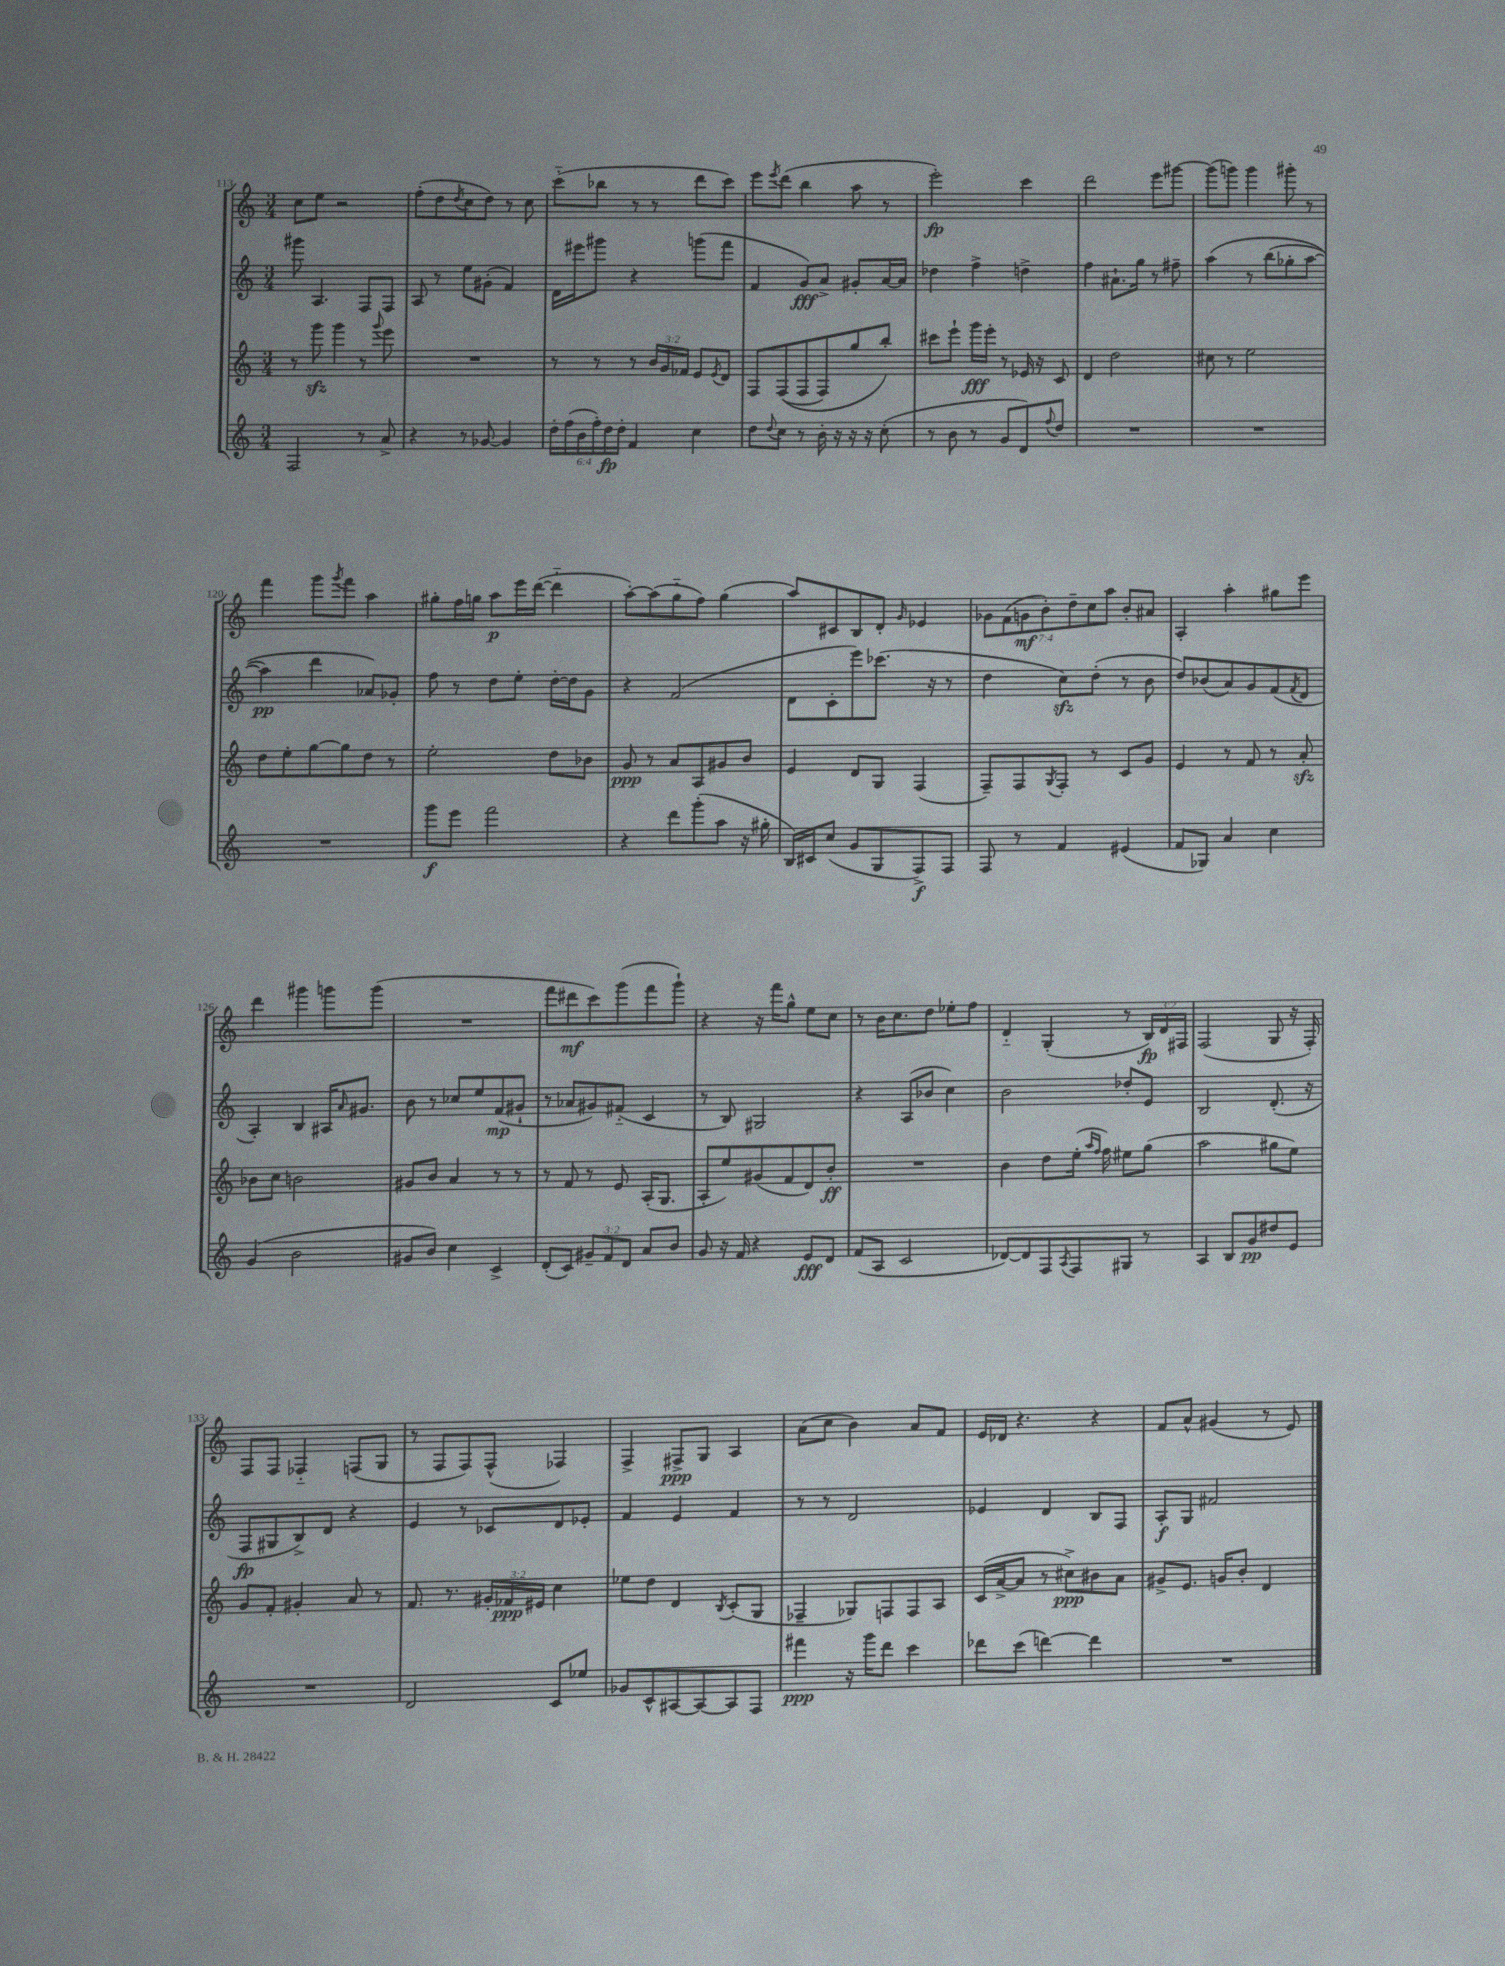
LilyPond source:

<<
\new StaffGroup <<
\new Staff = "s0" {
    \clef treble \key c \major \numericTimeSignature \time 3/4 \override Staff.TupletNumber.text = #tuplet-number::calc-fraction-text
    c''8 e''8 r2 |
    f''8-.( d''8 \acciaccatura { d''8 } c''8 d''8) r8 c''8 |
    c'''8-_( bes''8 r8 r8 d'''8 c'''8) |
    e'''8 \acciaccatura { e'''8 } d'''8( b''4 a''8 r8 |
    e'''2-.\fp) c'''4 |
    d'''2 e'''8 gis'''8~ |
    gis'''8( g'''8) g'''4 gis'''8-. r8 |
    f'''4 g'''8 \acciaccatura { g'''8 } f'''8 a''4 |
    gis''8-. f''16 g''16 a''8\p e'''16 d'''16~( d'''4-_ |
    a''8~-.) a''8( g''8-_ f''8) g''4( |
    a''8) cis'8 b8 d'8-. \grace { g'16 } ees'4 |
    \tuplet 7/4 { ges'8 f'8( g'8\mf b'8-.) d''8-- c''8 a''8 } b'8-. ais'8 |
    a4-. a''4-. gis''8 e'''8 |
    d'''4 gis'''4 g'''8 g'''8( |
    R2. |
    f'''8 dis'''8\mf c'''8) g'''8( f'''8 g'''8-!) |
    r4 r16 f'''16 g''8-^ e''8 c''8 |
    r8 b'16 c''8. d''8 ees''8-. f''8 |
    d'4-_ g4-.( r8 \tuplet 3/2 { b16\fp) d'16 fis16 } |
    f2( g8 r16 f16-.) |
    f8 f8 fes4-_ f8( g8 |
    r8 f8 f8) f8-^( fes4) |
    f4-> fis8->\ppp g8 a4 |
    a'8( c''8 b'4) a'8 f'8 |
    e'16 des'16 r4. r4 |
    f'8 a'8-^ gis'4( r8 e'8) \bar "|." |
}
\new Staff = "s1" {
    \clef treble \key c \major \numericTimeSignature \time 3/4
    gis'''8 a4. f8 f8 |
    a8 r8 e''8 gis'8-.( f'4) |
    d'16 eis'''16 gis'''8 r4 g'''8( f'''8 |
    f'4 g'8\fff) a'8-> gis'8-. a'16~ a'16 |
    des''4 f''4-> d''4-> |
    f''4 ais'8.-! g''16 r8 fis''8-- |
    a''4\( r8 b''8( ges''8-. a''8~ |
    a''4\pp) d'''4 aes'8\) ges'8-. |
    f''8 r8 d''8 e''8-. d''16~-. d''16 g'8 |
    r4 f'2( |
    d'8 c'8-. e'''8) ces'''8.( r16 r8 |
    d''4 c''8\sfz) d''8-.( r8 b'8 |
    d''8) bes'8( a'8) g'8 f'8( \acciaccatura { f'8 } d'8 |
    a4-.) b4 ais16 \grace { a'16 } gis'8. |
    b'8 r8 ces''8 e''8 f'8\mp( gis'8-! |
    r8 aes'8 gis'8) fis'8-_( c'4 |
    r8 b8) gis2 |
    r4 a8( bes'8 c''4) |
    b'2 des''8-. e'8 |
    b2 d'8.-.( r16 |
    f8\fp gis8 b8->) d'8 r4 |
    e'4 r8 ces'8 d'8 ees'8-. |
    f'4 e'4 f'4 |
    r8 r8 d'2 |
    ees'4 d'4 b8 f8 |
    a8-.\f g8 fis'2 \bar "|." |
}
\new Staff = "s2" {
    \clef treble \key c \major \numericTimeSignature \time 3/4 \override Staff.TupletNumber.text = #tuplet-number::calc-fraction-text
    r8 g'''8\sfz g'''4 r8 \appoggiatura { g'''8 } e'''8 |
    R2. |
    r8 r8 r8 \tuplet 3/2 { b'16 g'16 fes'16 } e'8 \acciaccatura { e'8 } d'8 |
    f8 f8(\( f8 f8) g''8 b''8-.\) |
    cis'''8 e'''8-! g'''16\fff e'''16-. r8 ees'16 r16 c'8 |
    d'4 d''2 |
    cis''8 r8 e''2 |
    d''8 e''8-. g''8~ g''8 d''8 r8 |
    e''2-. d''8 bes'8 |
    g'8\ppp r8 a'8 a8 gis'8 b'8 |
    e'4 d'8 g8 f4( |
    f8--) f8 \acciaccatura { g8 } f8-. r8 c'8 g'8 |
    e'4 r8 f'8 r8 a'8-.\sfz |
    bes'8 c''8 b'2 |
    gis'8 b'8 a'4 r8 r8 |
    r8 f'8 r8 e'8 a16-.( g8. |
    a8-. e''8) gis'8( f'8 d'8) b'8-.\ff |
    R2. |
    b'4 d''8 e''16-.( \grace { a''16 f''16 } f''16) eis''8 g''8( |
    a''2 gis''8 e''8) |
    g'8 f'8-. gis'4-. a'8 r8 |
    f'8. r8. \tuplet 3/2 { gis'16-. fes'16\ppp eis'16 } c''4 |
    ees''8 d''8 d'4 \acciaccatura { b8 } c'8-.( g8 |
    fes4-- ges8) f8 f8 a8 |
    c'16( a'16~-> a'8 r8 cis''8->\ppp) bis'8 a'8 |
    gis'8-> e'8. g'16 b'8-. d'4 \bar "|." |
}
\new Staff = "s3" {
    \clef treble \key c \major \numericTimeSignature \time 3/4 \override Staff.TupletNumber.text = #tuplet-number::calc-fraction-text
    f2 r8 a'8-> |
    r4 r8 ges'8~ ges'4 |
    \tuplet 6/4 { d''16-. f''16( b'16 f''16-.) d''16\fp d''16-. } f'4 c''4 |
    d''8 \appoggiatura { d''8 } c''8 r8 b'16-. r16 r16 r16 c''8-.( |
    r8 b'8 r8 g'8 d'8) \appoggiatura { f''8 } d''8 |
    R2. |
    R2. |
    R2. |
    g'''8\f e'''8 f'''2 |
    r4 d'''8 g'''8-.( a''8 r16 gis''16-. |
    b16) cis'16 c''8( g'8 g8 f8->\f) f8 |
    f8 r8 f'4 eis'4( |
    f'8 ges8) a'4 c''4 |
    g'4( b'2 |
    gis'8 b'8) c''4 c'4-> |
    d'8-.( c'8) \tuplet 3/2 { gis'8-- f'8 d'8 } a'8 b'8 |
    g'8 r16 f'16 r4 e'8\fff d'8 |
    f'8( a8 c'2 |
    des'8~) des'8 f8 \acciaccatura { a8 } f8 gis8 r8 |
    a4 b8 g'8\pp dis''8 e'8 |
    R2. |
    d'2 c'8 ees''8 |
    ges'8 c'8-^ ais8~ ais8~ ais8 f8 |
    fis'''4\ppp r16 g'''16 d'''8 c'''4 |
    des'''8 c'''8( d'''4~) d'''4 |
    R2. \bar "|." |
}
>>
>>
\layout { \context { \Score currentBarNumber = #113 } }
